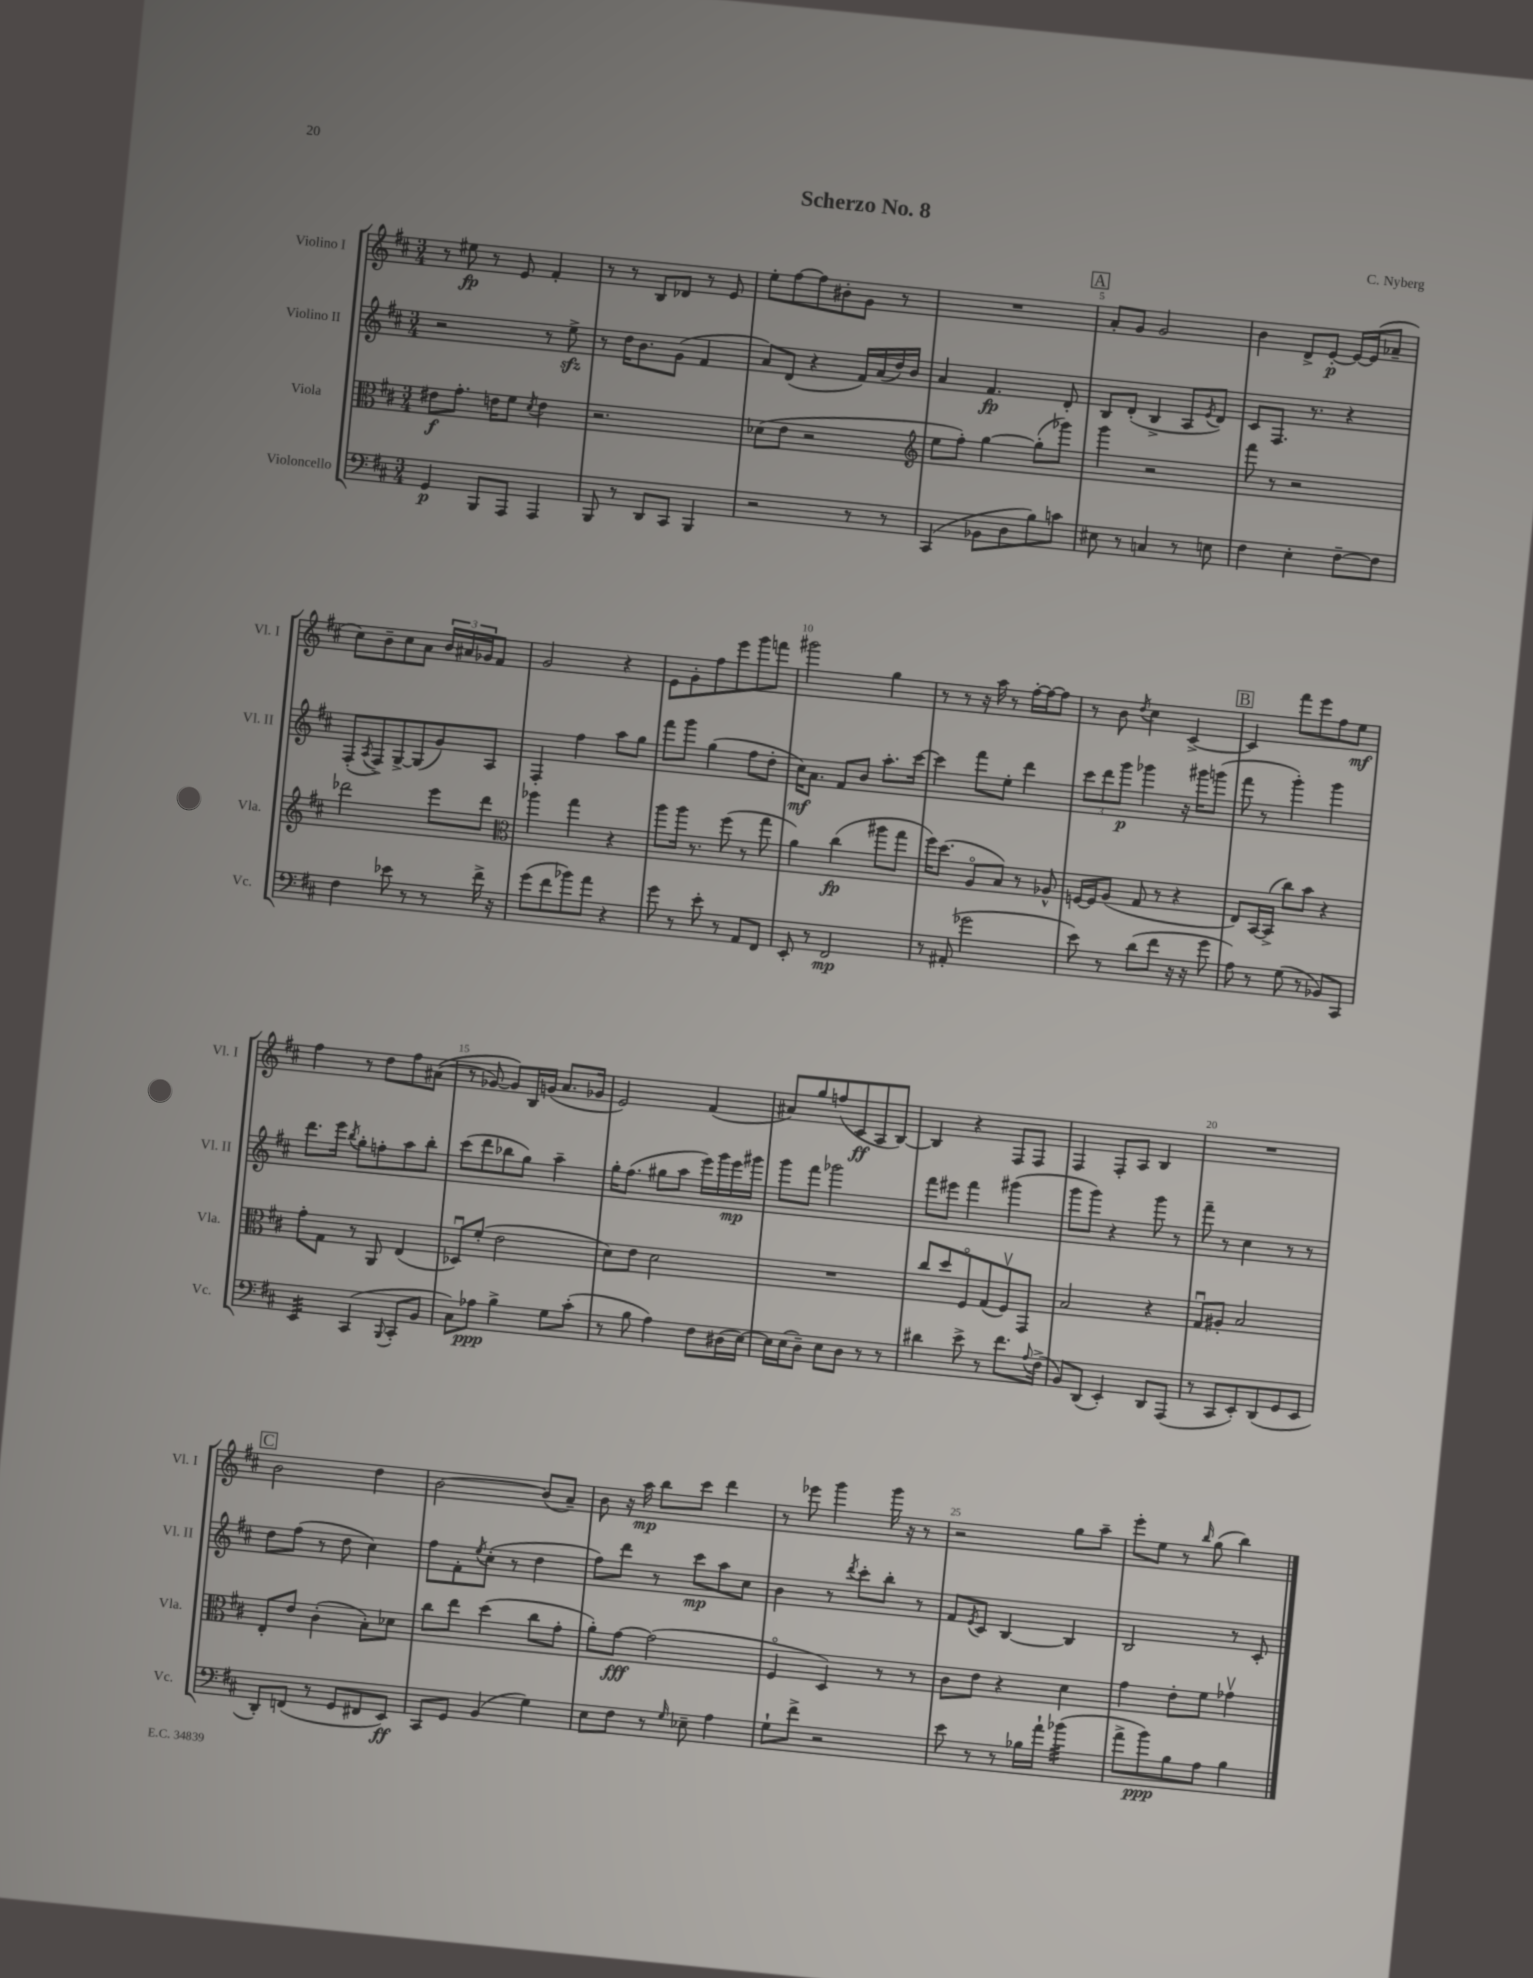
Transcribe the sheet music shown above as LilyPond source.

\header { title = "Scherzo No. 8" composer = "C. Nyberg" }
<<
\new StaffGroup <<
\new Staff = "s0" \with { instrumentName = "Violino I" shortInstrumentName = "Vl. I" } {
    \clef treble \key d \major \numericTimeSignature \time 3/4
    r8 eis''8\fp r8 e'8 fis'4-. |
    r8 r8 b8 des'8 r8 e'8 |
    e''8-. fis''8~ fis''8 bis'8-. g'8 r8 |
    R2. |
    \mark \markup { \box "A" } a'8-. g'8 g'2 |
    b'4 d'8-> e'8~-.\p e'16~ e'16( aes'8-- |
    cis''8) b'8-- cis''8 a'8 \tuplet 3/2 { b'16 ais'16 ges'16 } fis'8 |
    g'2 r4 |
    e'8 g'8-. fis''8 e'''8 g'''8 f'''8 |
    gis'''2 g''4 |
    r8 r8 r16 a''16 r8 fis''16~-. fis''16~ fis''8 |
    r8 b'8 \acciaccatura { d''8 } cis''4 cis'4~-> |
    \mark \markup { \box "B" } cis'4 fis'''8 e'''8 fis''8 e''8\mf |
    fis''4 r8 d''8 fis''8 ais'8(\( |
    r8 ges'8~) ges'8\) b16 g'16( a'8. ges'16 |
    e'2) fis'4( |
    ais'8) g''8 f''8( cis'8\ff a8 b8~) |
    b4 r4 fis8 fis8 |
    fis4 fis8-. a8 b4 |
    R2. |
    \mark \markup { \box "C" } b'2 d''4 |
    b'2~ b'8( a'8--) |
    b'8 r16 a''16\mp b''8 cis'''8 d'''4 |
    r8 ees'''8 g'''4 g'''16 r16 r8 |
    r2 g''8 a''8-- |
    e'''8-. e''8 r8 \grace { b''16 } g''8( b''4) \bar "|." |
}
\new Staff = "s1" \with { instrumentName = "Violino II" shortInstrumentName = "Vl. II" } {
    \clef treble \key d \major \numericTimeSignature \time 3/4
    r2 r8 e''8->\sfz |
    r8 d''16 b'8. g'8( fis'4 |
    a'8) d'8( r4 fis'16) a'16( d''16) b'16 |
    a'4 fis'4.\fp d'8-. |
    \mark \markup { \box "A" } b8 d'8-.( b4-> a8 \acciaccatura { e'8 } d'8) |
    cis'8 fis8. r8. r4 |
    fis8-.( \acciaccatura { a8 } fis8->) g8~-> g8( g'8) a8 |
    fis4-. fis''4 a''8 g''8 |
    fis'''8 g'''8 g''4( fis''8 d''8-. |
    cis''16\mf) a'8. fis'8 b'8 a''8.-. cis'''16~ |
    cis'''4 fis'''8 e''8-. d'''4 |
    \tuplet 3/2 { cis'''8 d'''8 g'''8\p } ges'''4 r16 gis'''16 g'''8( |
    \mark \markup { \box "B" } fis'''8 r8 g'''4-.) g'''4 |
    d'''8. e'''16 \acciaccatura { b''8 } g''8-. f''8-. a''8 b''8-. |
    cis'''8( d'''8 bes''8 g''8) a''4-- |
    g''16-. fis''8.( gis''8 a''8 e'''16) g'''16 e'''16\mp gis'''16 |
    g'''8 fis'''8 ges'''2 |
    fis'''8 eis'''8 fis'''4 gis'''4( |
    g'''8 g'''8) r4 g'''8 r8 |
    fis'''8-- r8 cis''4 r8 r8 |
    \mark \markup { \box "C" } d''8 fis''8( r8 d''8 cis''4) |
    fis''8 fis'8-. \acciaccatura { e''8 } cis''8-.( r8 d''4 |
    fis''8) d'''8 r8 cis'''8\mp a''8 cis''8 |
    b'4 r8 \acciaccatura { d'''8 } cis'''8-. b''8-. r8 |
    fis'8 \acciaccatura { e'8 } cis'8 b4~ b4 |
    b2 r8 cis'8-. \bar "|." |
}
\new Staff = "s2" \with { instrumentName = "Viola" shortInstrumentName = "Vla." } {
    \clef alto \key d \major \numericTimeSignature \time 3/4
    eis'8\f g'8.-. e'16 fis'8 \acciaccatura { d'8 } e'4 |
    r2. |
    des'8( e'8 r2 |
    \clef treble e''8 fis''8-.) g''4~ g''8-.( ges'''8) |
    \mark \markup { \box "A" } g'''4 r2 |
    fis'''8 r8 r2 |
    des'''2 e'''8 des'''8 |
    \clef alto aes''4 g''4 r4 |
    a''8 a''16 r8. fis''8( r8 g''8 |
    a'4) cis''4\fp( ais''8 g''8 |
    fis''16) d''8.( a8\flageolet b8) r8 aes8-^ |
    f16~ f16 a8( g8 r8 r4 |
    \mark \markup { \box "B" } e8) b,16~ b,16->( cis''8) b'8 r4 |
    g'8-. g8 r8 a,8 e4( |
    des8\downbow) fis'8-.( e'2 |
    d'8) e'8 d'2 |
    R2. |
    cis''8 d''8 fis8\flageolet g8( fis8\upbow) g,8 |
    b2 r4 |
    g8\downbow ais8-. b2 |
    \mark \markup { \box "C" } e8-. e'8 cis'4-.( b8-.) des'8 |
    cis''8 e''8 d''4( cis''8 g'8-. |
    a'8-.) g'8~\fff g'2( |
    fis4\flageolet d4) r8 r8 |
    cis'8 e'8 r4 d'4 |
    g'4 e'8-. fis'8 ges'4\upbow \bar "|." |
}
\new Staff = "s3" \with { instrumentName = "Violoncello" shortInstrumentName = "Vc." } {
    \clef bass \key d \major \numericTimeSignature \time 3/4
    g,4\p b,,8 a,,8 a,,4 |
    b,,8 r8 d,8 cis,8 b,,4 |
    r2 r8 r8 |
    cis,4( bes,8 d8 b8) c'8 |
    \mark \markup { \box "A" } eis8 r8 c4 r8 e8 |
    fis4 e4-. fis8~-- fis8 |
    fis4 ees'8 r8 r8 fis'16-> r16 |
    g'8( fis'8 bes'8) a'8 r4 |
    g'8 r8 e'8-. r8 a,8 fis,8 |
    e,8-. r8 fis,2\mp |
    r8 ais,8-.( ges'2 |
    e'8) r8 d'8( fis'8 r16 r16 g'8 |
    \mark \markup { \box "B" } a8) r8 g8( r8 bes,8) cis,8 |
    e,4:32 cis,4( \appoggiatura { b,,8 } cis,8-. b,8 |
    cis8) aes8\ppp b4-> g8 cis'8-.( |
    r8 b8 a4) fis8 dis16( e16~) |
    e16 e16( d8--) e8 d8 r8 r8 |
    dis'4 e'8-> r8 fis'8. \appoggiatura { a8 } fis16->( |
    b,8) d,8( e,4-.) d,8 a,,8( |
    r8 cis,8 e,8-.) d,8( g,8 e,8 |
    \mark \markup { \box "C" } d,8-.) f,8( r8 g,8 fis,8 e,8\ff) |
    cis,8 g,8 b,4( g4) |
    e8 fis8 r8 \grace { g16 } ees8-- a4 |
    g8-! fis'8-> r2 |
    e'8 r8 r8 bes16 a'16-! bes'4:32( |
    a'8-> b'8\ppp) b8 a8 b4 \bar "|." |
}
>>
>>
\layout { \context { \Score \override BarNumber.break-visibility = ##(#f #t #t) barNumberVisibility = #(every-nth-bar-number-visible 5) } }
